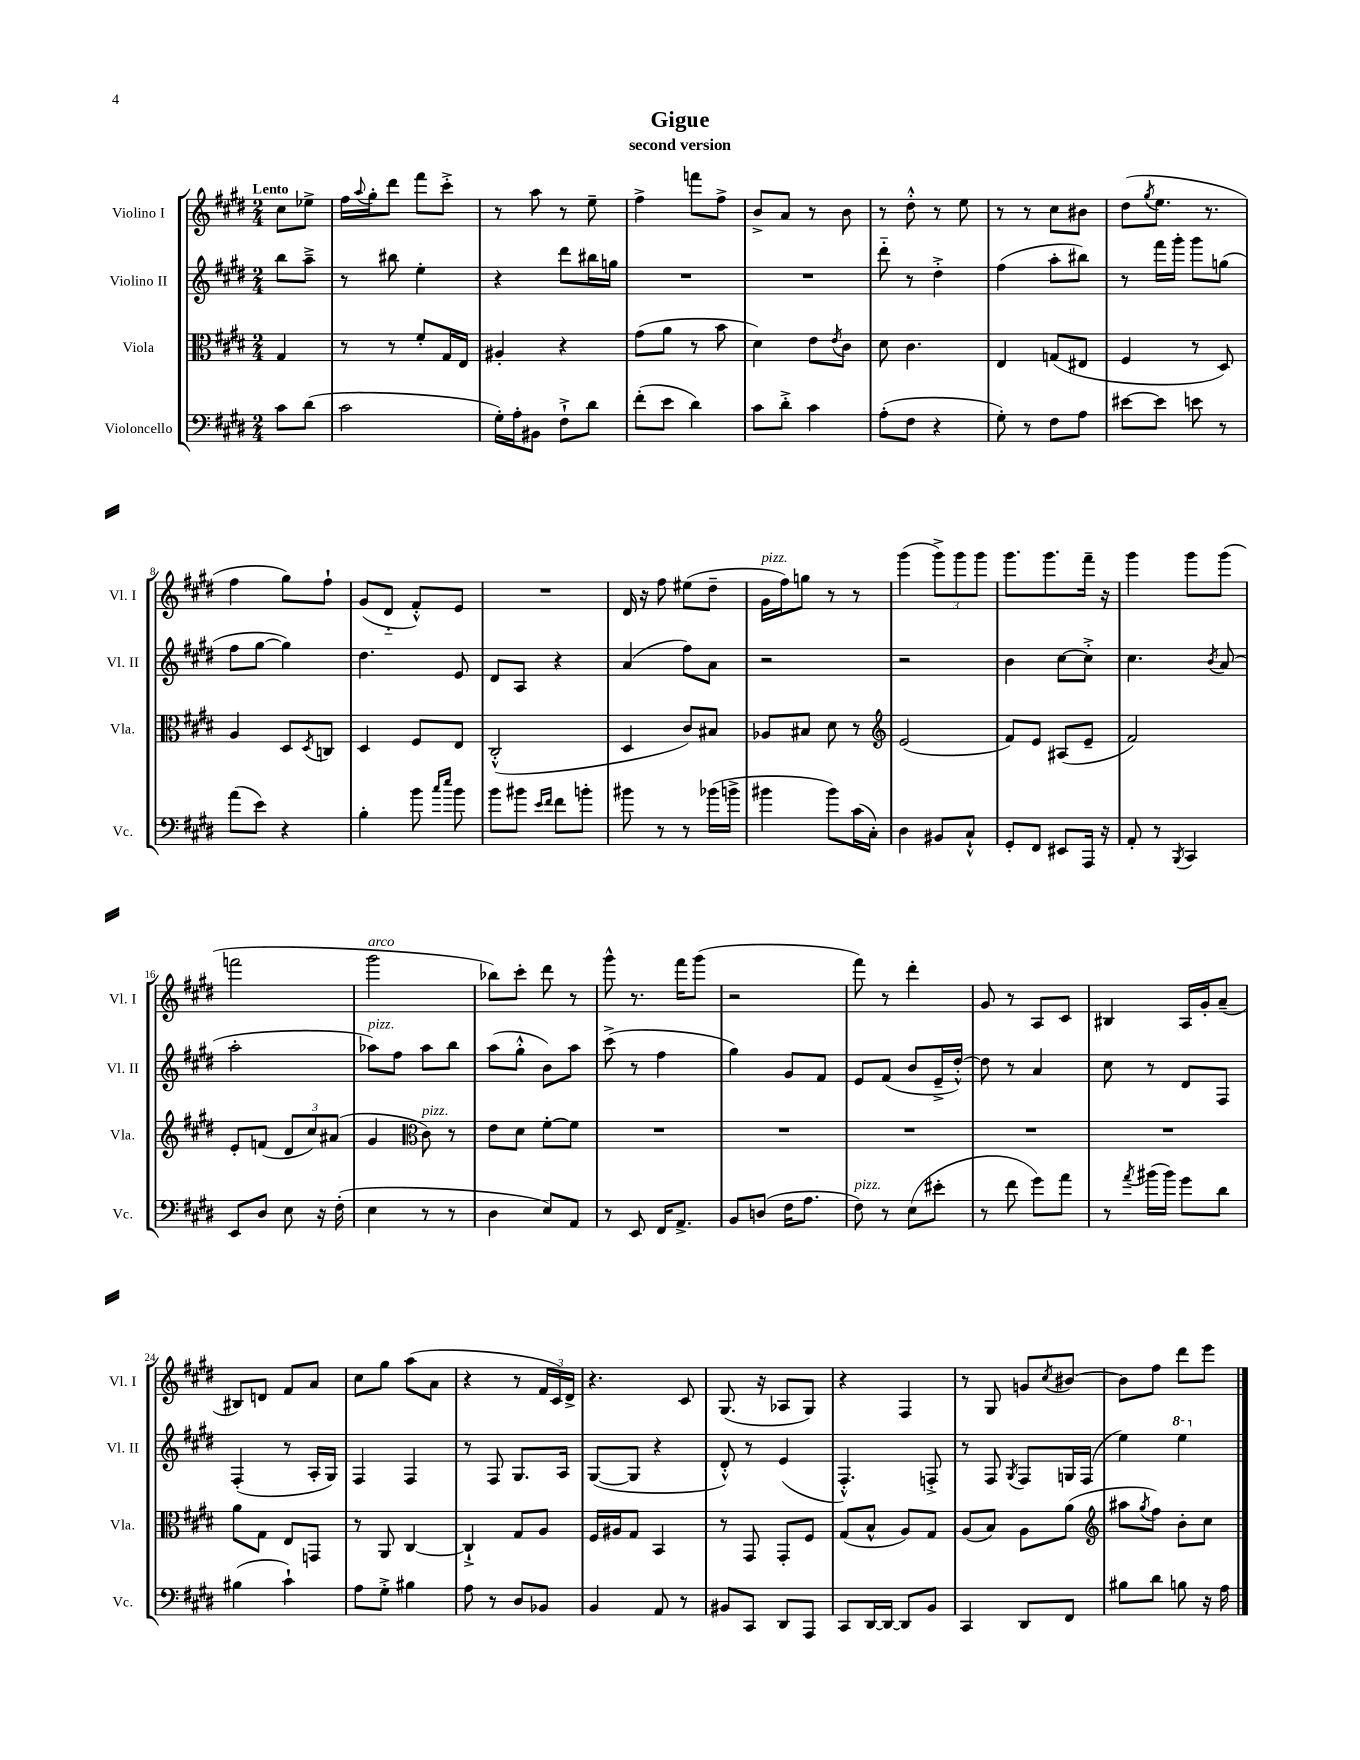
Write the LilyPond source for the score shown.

\header { title = "Gigue" subtitle = "second version" }
<<
\new StaffGroup <<
\new Staff = "s0" \with { instrumentName = "Violino I" shortInstrumentName = "Vl. I" } {
    \clef treble \key e \major \numericTimeSignature \time 2/4 \partial 4 \tempo "Lento"
    cis''8 ees''8-> |
    fis''16 \appoggiatura { a''8 } gis''16-. dis'''8 fis'''8 cis'''8-.-> |
    r8 a''8 r8 e''8-- |
    fis''4-> f'''8 fis''8-> |
    b'8-> a'8 r8 b'8 |
    r8 dis''8-.-^ r8 e''8 |
    r8 r8 cis''8 bis'8 |
    dis''8( \acciaccatura { gis''8 } e''8. r8. |
    fis''4 gis''8) fis''8-! |
    gis'8( dis'8-_ fis'8-.-^) e'8 |
    R2 |
    dis'16 r16 fis''8 eis''8( dis''8-- |
    gis'16^\markup { \italic "pizz." } fis''16) g''8 r8 r8 |
    gis'''4( \tuplet 3/2 { gis'''8->) gis'''8 gis'''8 } |
    gis'''8. gis'''8. fis'''16-- r16 |
    gis'''4 gis'''8 gis'''8( |
    f'''2 |
    gis'''2^\markup { \italic "arco" } |
    bes''8) cis'''8-. dis'''8 r8 |
    gis'''8-^ r8. fis'''16 gis'''8( |
    r2 |
    fis'''8) r8 dis'''4-. |
    gis'8 r8 a8 cis'8 |
    bis4 a16 gis'16-. a'8--( |
    bis8) d'8 fis'8 a'8 |
    cis''8 gis''8 a''8( a'8 |
    r4 r8 \tuplet 3/2 { fis'16 cis'16) dis'16-> } |
    r4. cis'8 |
    gis8.( r16 aes8 gis8) |
    r4 fis4 |
    r8 gis8 g'8 \acciaccatura { cis''8 } bis'8~ |
    bis'8 fis''8 dis'''8 e'''8 \bar "|." |
}
\new Staff = "s1" \with { instrumentName = "Violino II" shortInstrumentName = "Vl. II" } {
    \clef treble \key e \major \numericTimeSignature \time 2/4 \partial 4
    b''8 a''8---> |
    r8 bis''8 e''4-. |
    r4 dis'''8 bis''16 g''16 |
    R2 |
    R2 |
    dis'''8-_ r8 dis''4-.-> |
    fis''4( a''8-. bis''8) |
    r8 fis'''16 gis'''16-. gis'''8 g''8( |
    fis''8 gis''8~ gis''4) |
    dis''4. e'8 |
    dis'8 a8 r4 |
    a'4( fis''8) a'8 |
    r2 |
    r2 |
    b'4 cis''8~ cis''8-.-> |
    cis''4. \acciaccatura { b'8 } a'8( |
    a''2-. |
    aes''8^\markup { \italic "pizz." }) fis''8 aes''8 b''8 |
    a''8( gis''8-.-^ b'8) a''8 |
    cis'''8->( r8 fis''4 |
    gis''4) gis'8 fis'8 |
    e'8 fis'8( b'8 e'16---> dis''16~-.-^) |
    dis''8 r8 a'4 |
    cis''8 r8 dis'8 fis8 |
    fis4-.( r8 a16-. gis16) |
    fis4 fis4 |
    r8 fis8 gis8. a16 |
    gis8~( gis8 r4 |
    dis'8-.-^) r8 e'4( |
    fis4.-.-^) f8-.-> |
    r8 fis8 \acciaccatura { gis8 } fis8 g16 fis16( |
    e''4) \ottava #1 e'''4 \ottava #0 \bar "|." |
}
\new Staff = "s2" \with { instrumentName = "Viola" shortInstrumentName = "Vla." } {
    \clef alto \key e \major \numericTimeSignature \time 2/4 \partial 4
    gis4 |
    r8 r8 fis'8-. gis16 e16 |
    ais4-. r4 |
    gis'8( a'8 r8 b'8 |
    dis'4) e'8 \acciaccatura { e'8 } cis'8 |
    dis'8 cis'4. |
    e4 g8( eis8 |
    fis4 r8 dis8) |
    a4 dis8 \acciaccatura { dis8 } c8 |
    dis4 fis8 e8 |
    cis2-.-^( |
    dis4 cis'8) bis8 |
    aes8 bis8 dis'8 r8 |
    \clef treble e'2( |
    fis'8) e'8 ais8( e'8-- |
    fis'2) |
    e'8-. f'8( \tuplet 3/2 { dis'8 cis''8) ais'8( } |
    gis'4 \clef alto cis'8^\markup { \italic "pizz." }) r8 |
    e'8 dis'8 fis'8~-. fis'8 |
    R2 |
    R2 |
    R2 |
    R2 |
    R2 |
    a'8 gis8 e8 g,8 |
    r8 a,8 cis4~ |
    cis4-!-> gis8 a8 |
    fis16 ais16 gis8 b,4 |
    r8 gis,8 gis,8-. fis8 |
    gis8( b8-^ a8) gis8 |
    a8( b8) a8 a'8( |
    \clef treble ais''8 \acciaccatura { gis''8 } fis''8) b'8-. cis''8 \bar "|." |
}
\new Staff = "s3" \with { instrumentName = "Violoncello" shortInstrumentName = "Vc." } {
    \clef bass \key e \major \numericTimeSignature \time 2/4 \partial 4
    cis'8 dis'8( |
    cis'2 |
    gis16-.) a16-. bis,8 fis8-!-> dis'8 |
    fis'8-.( e'8 dis'4) |
    cis'8 dis'8-.-> cis'4 |
    a8-.( fis8 r4 |
    gis8-.) r8 fis8 a8 |
    eis'8~ eis'8 e'8 r8 |
    a'8( e'8) r4 |
    b4-. b'8 \grace { cis''16 e''16 } b'8 |
    b'8 bis'8 \grace { e'16 fis'16 } fis'8 b'8-. |
    bis'8 r8 r8 bes'16( b'16-> |
    bis'4 bis'8) cis'16( cis16-.) |
    dis4 bis,8 cis8-!-^ |
    gis,8-. fis,8 eis,8 a,,16 r16 |
    a,8-. r8 \acciaccatura { b,,8 } cis,4 |
    e,8 dis8 e8 r16 fis16-.( |
    e4 r8 r8 |
    dis4 e8) a,8 |
    r8 e,8 fis,16 a,8.-> |
    b,8 d8( fis16 a8. |
    fis8^\markup { \italic "pizz." }) r8 e8( eis'8-. |
    r8 fis'8 gis'8) a'8 |
    r8 \acciaccatura { a'8 } bis'16( bis'16) gis'8 dis'8 |
    bis4( cis'4-!) |
    a8 gis8-.-> bis4 |
    a8 r8 dis8 bes,8 |
    b,4 a,8 r8 |
    bis,8 cis,8 dis,8 a,,8 |
    cis,8 dis,16~ dis,16~ dis,8 b,8 |
    cis,4 dis,8 fis,8 |
    bis8 dis'8 b8 r16 a16 \bar "|." |
}
>>
>>
